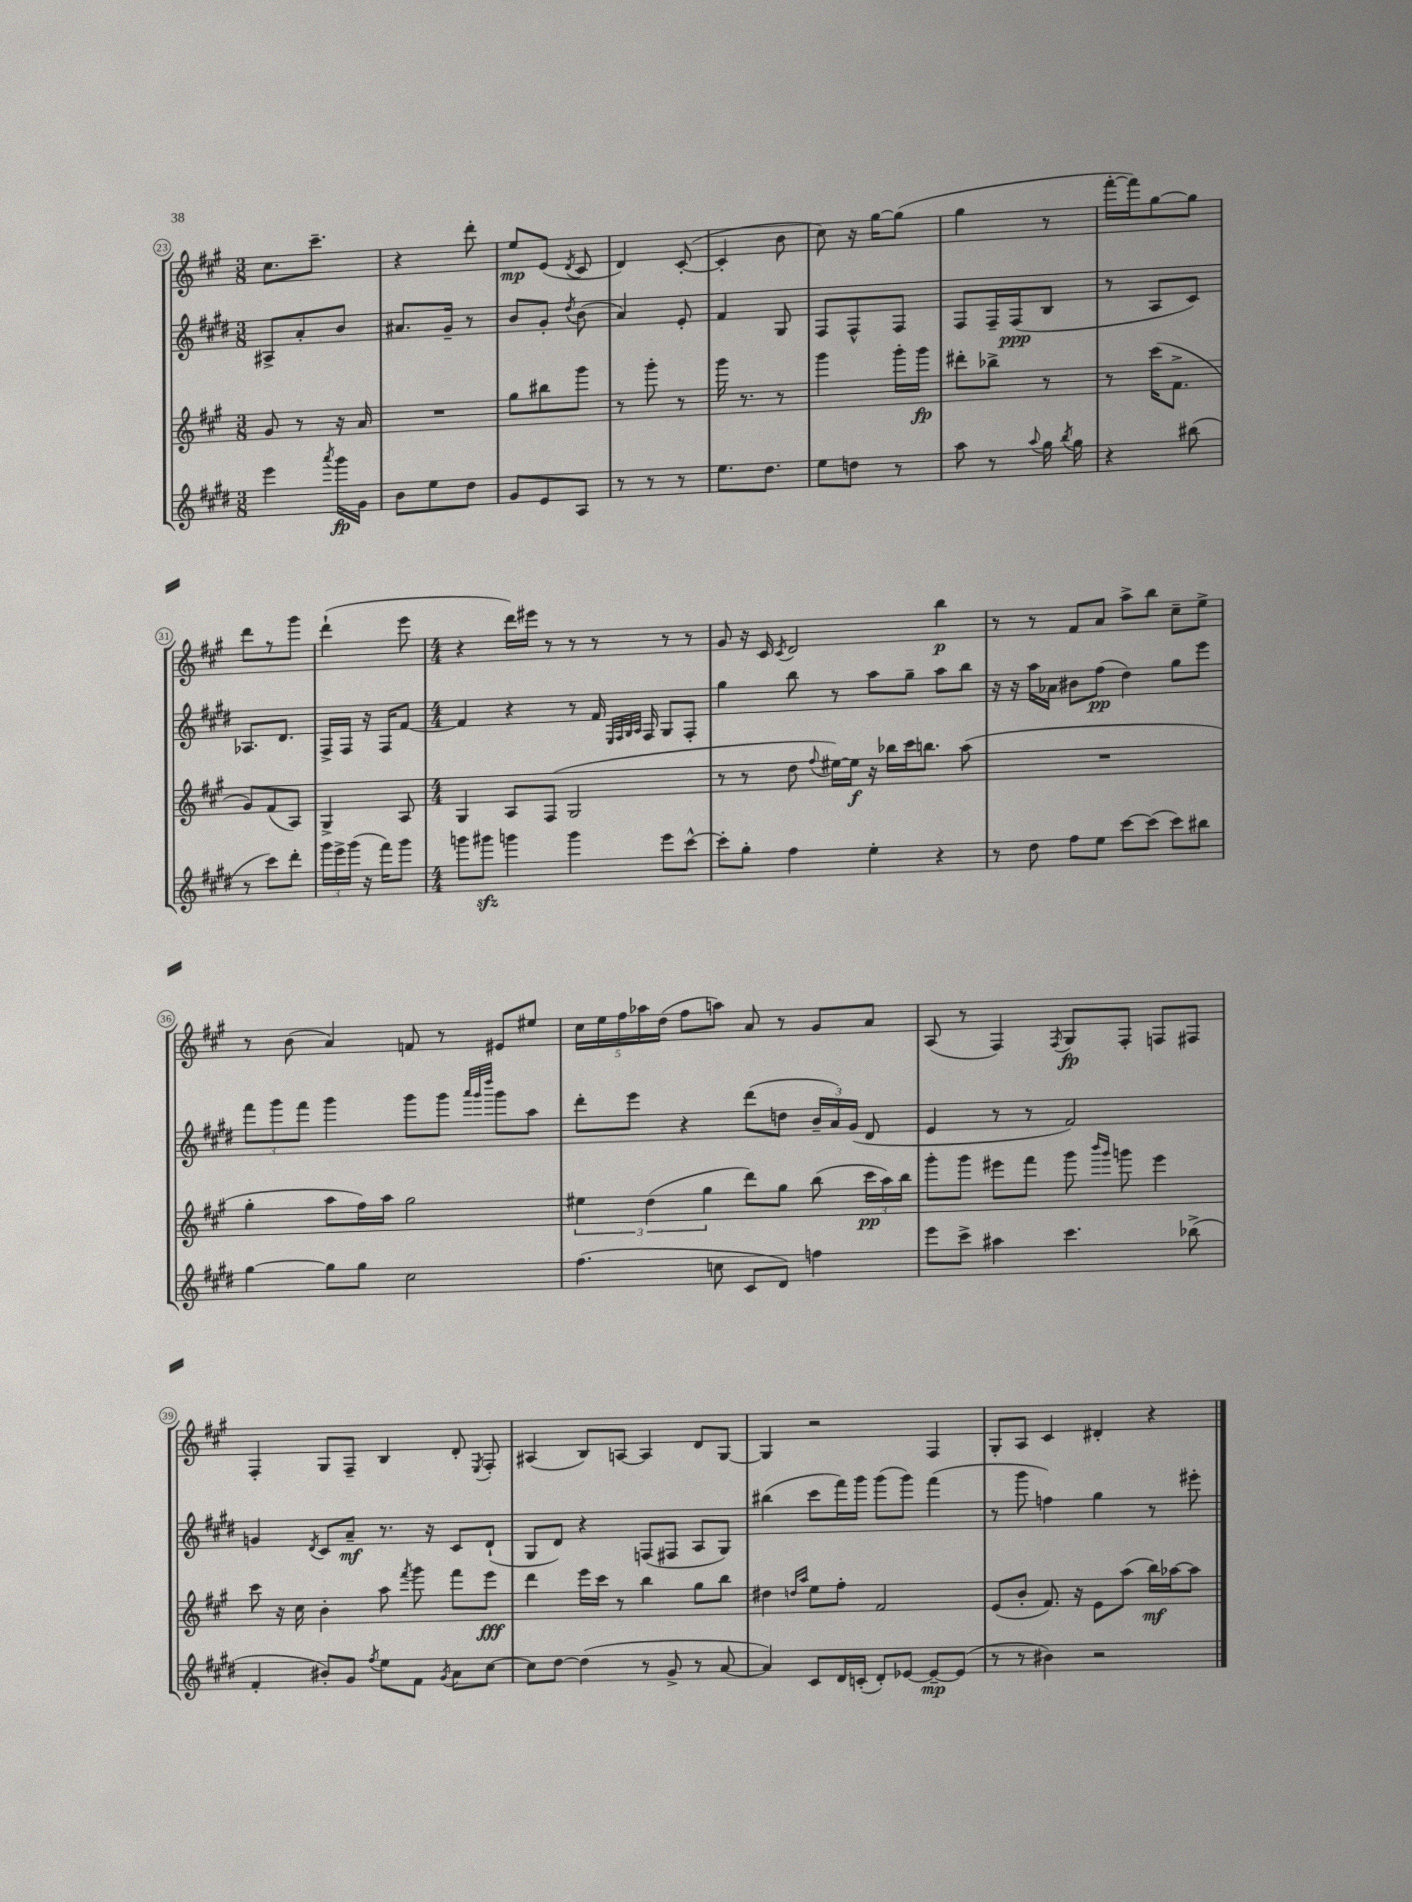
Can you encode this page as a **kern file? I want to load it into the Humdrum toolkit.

**kern	**kern	**kern	**kern
*staff4	*staff3	*staff2	*staff1
*clefG2	*clefG2	*clefG2	*clefG2
*k[f#c#g#d#]	*k[f#c#g#]	*k[f#c#g#d#]	*k[f#c#g#]
*M3/8	*M3/8	*M3/8	*M3/8
4eee	8g#	8A#^	8.cc#
.	8r	8a'	.
.	.	.	8.ccc#~
8qaaa	.	.	.
16ggg#	16r	8b	.
16g#	16a	.	.
=	=	=	=
8b	4.r	8.a#	4r
8ee	.	.	.
.	.	16g#~	.
8dd#	.	8r	8ddd'
=	=	=	=
8g#	8gg#	8b	8ee
8e	8bb#	8g#'	(8e
.	.	8qdd#	8qd
8A	8ggg#	(8b	8c#
=	=	=	=
8r	8r	4a)	4d)
8r	8ggg#'	.	.
8r	8r	8e'	([8c#'
=	=	=	=
8.ee	16ggg#	4f#	4c#']
.	8.r	.	.
8.dd#	.	.	.
.	8r	8G#	8b
=	=	=	=
8ee	4ggg#	8F#	8cc#)
8dd	.	8F#^^	16r
.	.	.	[16gg#
8r	16ggg#'	8F#	(8gg#]
.	16ggg#	.	.
=	=	=	=
8aa	8ddd#'	8F#	4gg#
8r	8bb-^	16F#~	.
.	.	(16F#	.
8qqaa	.	.	.
16gg#	8r	8B	8r
8qbb	.	.	.
16gg#	.	.	.
=	=	=	=
4r	8r	8r	[16fff#'
.	.	.	16fff#])
.	(16ccc#	8A	[8gg#
.	8.f#^	.	.
(8bb#	.	8c#)	8gg#]
=	=	=	=
8r	8g#)	8.A-	8ddd
8ccc#)	(8f#	.	8r
.	.	8.d#	.
8ddd#'	8A)	.	8ggg#
=	=	=	=
24ggg#	4G#^	16F#^	(4ddd`
24eee^	.	.	.
.	.	16F#	.
(24ggg#	.	.	.
16r	.	16r	.
16fff#)	.	16F#	.
8ggg#	8A	[8f#	8eee
=	=	=	=
*M4/4	*M4/4	*M4/4	*M4/4
8ggg	4G#	4f#]	4r
8ggg#	.	.	.
4ggg	8A	4r	16ddd)
.	.	.	16eee#
.	(8F#	.	8r
4ggg	2G#	8r	8r
.	.	16f#	8r
.	.	32qqE	.
.	.	32qqF#	.
.	.	32qqG#	.
.	.	32qqA	.
.	.	16F#	.
8eee	.	8G#	8r
[8ccc#^^	.	8F#'	8r
=	=	=	=
8ccc#']	8r	4gg#	8g#
8gg#'	8r	.	16r
.	.	.	16c#
.	.	.	8qc#
4ff#	8dd	8bb	2d
.	8qqff#	.	.
.	[16ee#)	8r	.
.	16ee#]	.	.
4ee'	16r	8aa	.
.	16bb-	.	.
.	16ccc#	8gg#~	.
.	8.bb	.	.
4r	.	8aa	4bb
.	(8aa	8bb	.
=	=	=	=
8r	1r	16r	8r
.	.	16r	.
8dd#	.	16aa	8r
.	.	16a-	.
8ff#	.	8b#	8f#
8ee	.	(8ff#	8a
[8ccc#	.	4dd#)	8aa^
(8ccc#]	.	.	8bb
8ccc#)	.	8gg#	8cc#~
8bb#	.	8eee	8ee^
=	=	=	=
[4gg#	4gg#'	12fff#	8r
.	.	12ggg#	.
.	.	.	(8b
.	.	12fff#	.
8gg#]	8aa	4ggg#	4a)
8gg#	16ff#)	.	.
.	16aa	.	.
2cc#	2gg#	8ggg#	8f
.	.	8ggg#	8r
.	.	32qqaaa	.
.	.	32qqggg#	.
.	.	32qqdddd#	.
.	.	8ggg#	8e#
.	.	8aa	8ee#
=	=	=	=
(4.ff#	6ee#	8ddd#'	20cc#
.	.	.	20ee
.	.	.	20ff#
.	.	8eee	.
.	.	.	20aa-
.	(6dd	.	.
.	.	.	(20dd
.	.	4r	8ff#
.	6gg#	.	.
8cc	.	.	8aa)
8c#	8ddd)	(8ddd#	8a
8d#)	8gg#	8dd	8r
4ff	(8bb	24b~	8g#
.	.	24a)	.
.	.	(24g#	.
.	24ccc#	8d#	8a
.	24aa)	.	.
.	24bb	.	.
=	=	=	=
8eee	8ggg#'	4e	(8A
8ccc#^	8ggg#	.	8r
4aa#	8eee#	8r	4F#)
.	8fff#	8r	.
.	.	.	8qF#
4.ccc#	8ggg#	2f#)	8G#
.	16qqbbb	.	.
.	16qqggg#	.	.
.	8ggg	.	8F#'
.	4eee#	.	8F
(8bb-^	.	.	8F#
=	=	=	=
4f#'	8ccc#	4g	4F#'
.	16r	.	.
.	16cc#	.	.
.	.	8qd#	.
8b#')	4b'	8c#	8G#
8g#	.	8a~	8F#~
8qff#	.	.	.
8ee	8aa	8.r	4B
.	8qfff#	.	.
8f#	8ggg#	.	.
.	.	16r	.
8qg#	.	.	.
8a	8fff#	8c#	8d'
.	.	.	8qE
[8cc#	8eee	(8d#`	8F#'
=	=	=	=
8cc#]	4ddd	8G#	(4A#
[8dd#	.	8d#)	.
(4dd#]	16eee	4r	8B)
.	16ccc#	.	.
.	8r	.	[8A
8r	4bb	(8F	4A]
8g#^	.	8F#	.
8r	8gg#	8A	8d
[8a	8bb	8G#)	[8G#
=	=	=	=
4a])	4dd#	(4bb#	4G#]
.	16qqdd	.	.
.	16qqaa	.	.
8c#	8ee	8ccc#	2r
16d#	8ff#'	16fff#)	.
(16c'	.	16ggg#	.
8d#')	2f#	(8ggg#	.
[8e-	.	8ggg#)	.
8e-~_	.	(4fff#	4F#
(8e-]	.	.	.
=	=	=	=
8r	(8e	8r	8G#'
8r	8b'	8ggg#	8A
4b#)	8.f#)	4ff)	4c#
.	16r	.	.
2r	8e	4gg#	4d#'
.	(8aa	.	.
.	16bb)	8r	4r
.	[16aa-	.	.
.	8aa-]	8eee#'	.
==	==	==	==
*-	*-	*-	*-
